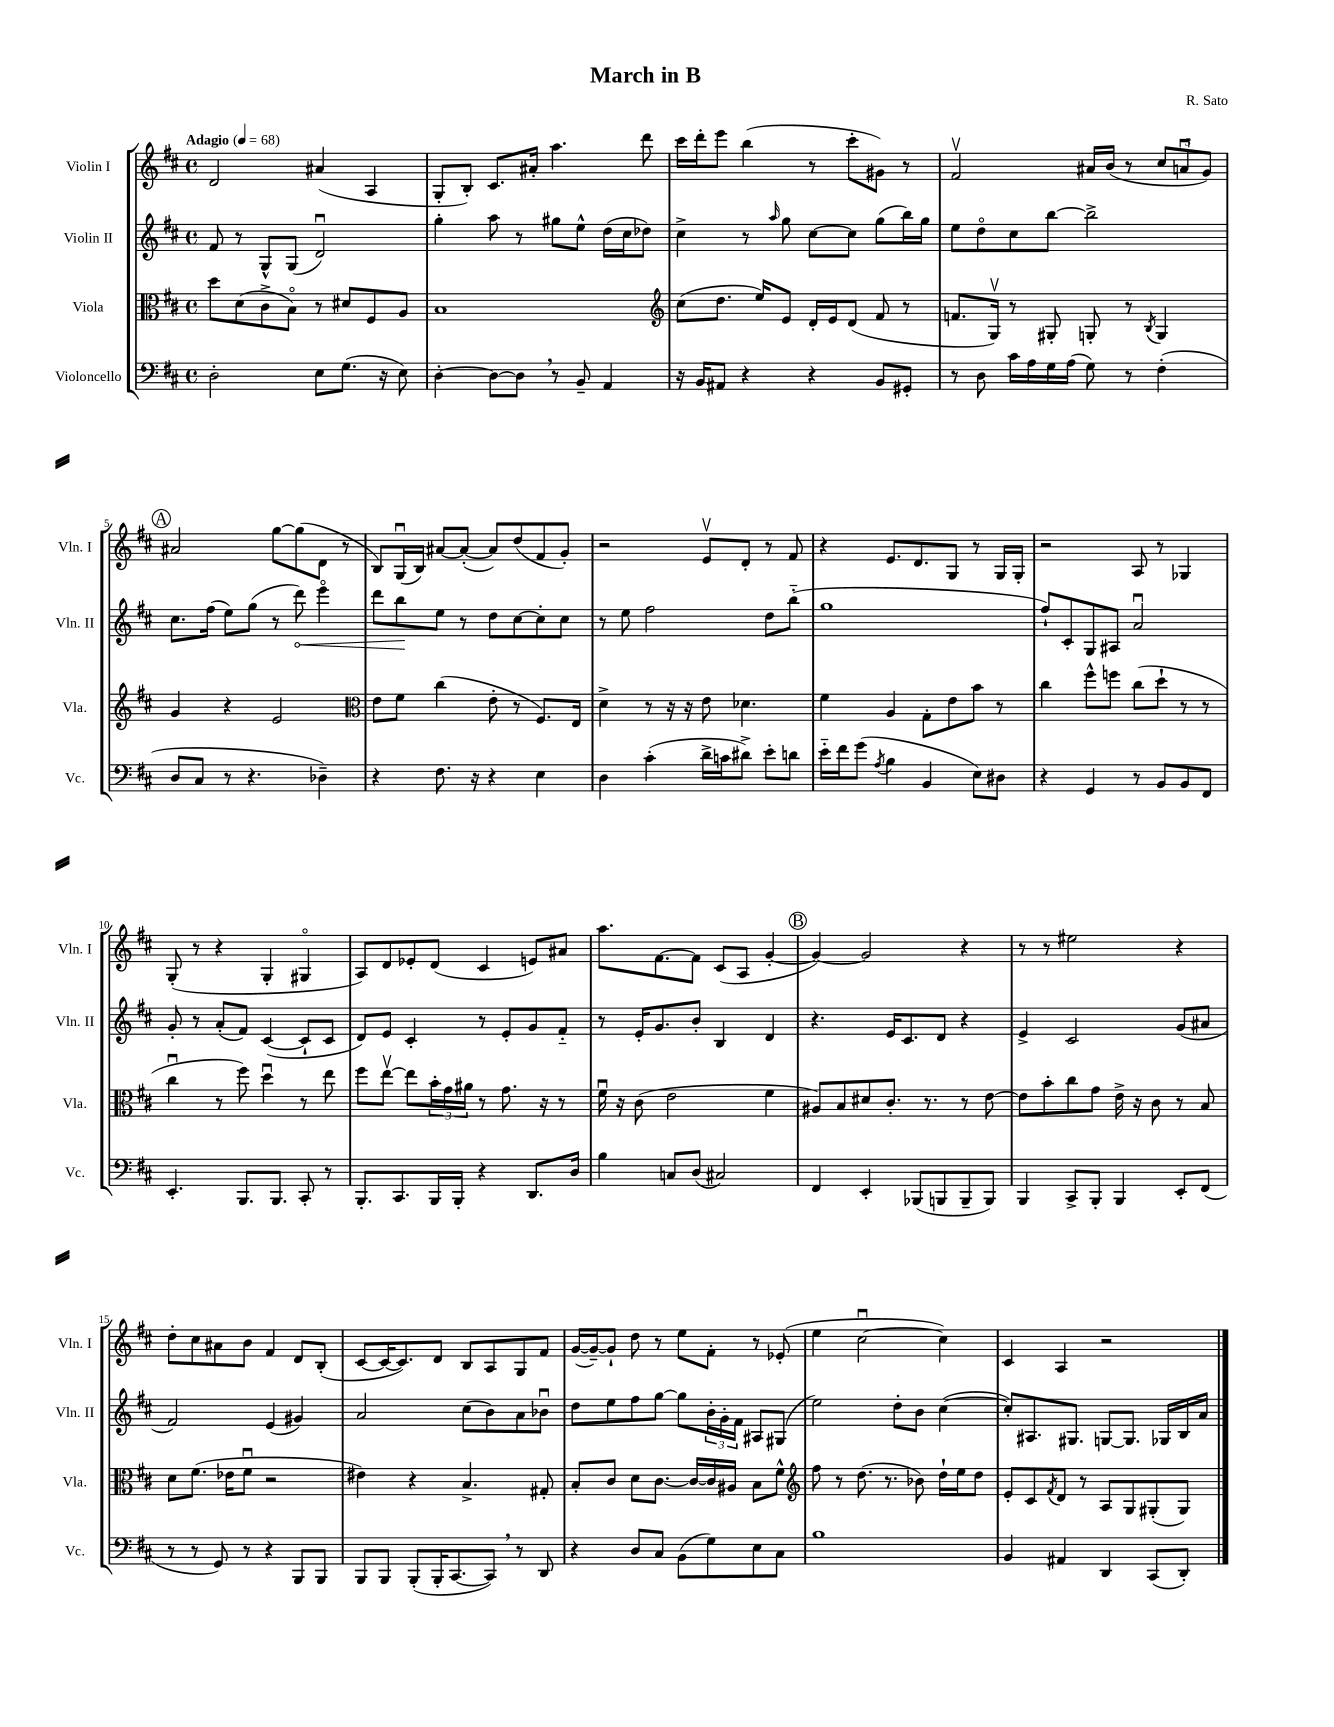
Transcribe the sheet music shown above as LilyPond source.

\header { title = "March in B" composer = "R. Sato" }
<<
\new StaffGroup <<
\new Staff = "s0" \with { instrumentName = "Violin I" shortInstrumentName = "Vln. I" } {
    \clef treble \key d \major \defaultTimeSignature \time 4/4 \tempo "Adagio" 4 = 68
    d'2 ais'4( a4 |
    g8-. b8-.) cis'8. ais'16-. a''4. d'''8 |
    cis'''16 d'''16-. e'''8 b''4( r8 cis'''8-. gis'8) r8 |
    fis'2\upbow ais'16 b'16( r8 \tuplet 3/2 { cis''8 a'8\downbow g'8) } |
    \mark \markup { \circle "A" } ais'2 g''8~ g''8( d'8 r8 |
    b8) g16\downbow( b16) ais'8~ ais'8~-.( ais'8) d''8( fis'8 g'8-.) |
    r2 e'8\upbow d'8-. r8 fis'8 |
    r4 e'8. d'8. g8 r8 g16 g16-. |
    r2 a8 r8 ges4 |
    g8-.( r8 r4 g4-. gis4\flageolet |
    a8) d'8 ees'8-. d'8( cis'4 e'8) ais'8 |
    a''8. fis'8.~ fis'8 cis'8( a8 g'4~-. |
    \mark \markup { \circle "B" } g'4~) g'2 r4 |
    r8 r8 eis''2 r4 |
    d''8-. cis''8 ais'8 b'8 fis'4 d'8 b8-.( |
    cis'8~ cis'16~ cis'8.) d'8 b8 a8 g8 fis'8 |
    g'16~( g'16~--) g'8-! d''8 r8 e''8 fis'8-. r8 ees'8-.( |
    e''4 cis''2~\downbow cis''4) |
    cis'4 a4 r2 \bar "|." |
}
\new Staff = "s1" \with { instrumentName = "Violin II" shortInstrumentName = "Vln. II" } {
    \clef treble \key d \major \defaultTimeSignature \time 4/4
    fis'8 r8 g8-^ g8( d'2\downbow) |
    g''4-. a''8 r8 gis''8 e''8-^ d''16( cis''16 des''8) |
    cis''4-> r8 \grace { a''16 } g''8 cis''8~ cis''8 g''8( b''16) g''16 |
    e''8 d''8\flageolet cis''8 b''8~ b''2-> |
    \mark \markup { \circle "A" } cis''8. fis''16( e''8) g''8( r8 \once \override Hairpin.circled-tip = ##t d'''8\<) e'''4\flageolet |
    d'''8 b''8\! e''8 r8 d''8 cis''8~ cis''8-. cis''8 |
    r8 e''8 fis''2 d''8 b''8-_( |
    g''1 |
    fis''8-!) cis'8-. g8 ais8 a'2\downbow |
    g'8-. r8 a'8-.( fis'8) cis'4~( cis'8-! cis'8 |
    d'8) e'8 cis'4-. r8 e'8-. g'8 fis'8-_ |
    r8 e'16-. g'8. b'8-. b4 d'4 |
    \mark \markup { \circle "B" } r4. e'16 cis'8. d'8 r4 |
    e'4-> cis'2 g'8( ais'8 |
    fis'2) e'4( gis'4) |
    a'2 cis''8( b'8) a'8 bes'8\downbow |
    d''8 e''8 fis''8 g''8~ g''8 \tuplet 3/2 { b'16-. g'16-. fis'16 } ais8 gis8( |
    e''2) d''8-. b'8 cis''4~( |
    cis''8-.) ais8. gis8. g8~ g8. ges16 b16 a'16 \bar "|." |
}
\new Staff = "s2" \with { instrumentName = "Viola" shortInstrumentName = "Vla." } {
    \clef alto \key d \major \defaultTimeSignature \time 4/4
    d''8 d'8( cis'8-> b8\flageolet) r8 dis'8 fis8 a8 |
    b1 |
    \clef treble cis''8( d''8. e''16) e'8 d'16-. e'16 d'8( fis'8 r8 |
    f'8. g16\upbow) r8 gis8-. g8-. r8 \acciaccatura { b8 } g4 |
    \mark \markup { \circle "A" } g'4 r4 e'2 |
    \clef alto e'8 fis'8 cis''4( e'8-. r8 fis8.) e16 |
    d'4-> r8 r16 r16 e'8 des'4. |
    fis'4 a4 g8-. e'8 b'8 r8 |
    cis''4 fis''8-^ f''8 cis''8( d''8-! r8 r8 |
    cis''4\downbow r8 fis''8) d''4\downbow r8 e''8 |
    fis''8 e''8~\upbow e''8 \tuplet 3/2 { b'16-. g'16 ais'16 } r8 g'8. r16 r8 |
    fis'16\downbow r16 cis'8( e'2 fis'4 |
    \mark \markup { \circle "B" } ais8) b8 dis'8 cis'8.-. r8. r8 e'8~ |
    e'8 b'8-. cis''8 g'8 e'16-> r16 cis'8 r8 b8 |
    d'8 fis'8.( ees'16 fis'8\downbow r2 |
    eis'4) r4 b4.-> gis8-. |
    b8-. cis'8 d'8 cis'8.~ cis'16~ cis'16 ais16 b8 fis'8-^ |
    \clef treble fis''8 r8 d''8.( r8. bes'8) d''16-! e''16 d''8 |
    e'8-. cis'8 \acciaccatura { fis'8 } d'8 r8 a8 g8 gis8-.( gis8) \bar "|." |
}
\new Staff = "s3" \with { instrumentName = "Violoncello" shortInstrumentName = "Vc." } {
    \clef bass \key d \major \defaultTimeSignature \time 4/4
    d2-. e8 g8.( r16 e8) |
    d4~-. d8~ d8 \breathe r8 b,8-- a,4 |
    r16 b,16 ais,8 r4 r4 b,8 gis,8-. |
    r8 d8 cis'16 a16 g16 a16( g8) r8 fis4-.( |
    \mark \markup { \circle "A" } d8 cis8 r8 r4. des4--) |
    r4 fis8. r16 r4 e4 |
    d4 cis'4-.( d'16-> c'16 dis'8->) e'8-. d'8 |
    e'16-_ fis'16 g'8( \acciaccatura { a8 } b4 b,4 e8) dis8 |
    r4 g,4 r8 b,8 b,8 fis,8 |
    e,4.-. b,,8. b,,8. cis,8-. r8 |
    b,,8.-. cis,8. b,,16 b,,16-. r4 d,8. d16 |
    b4 c8 d8( cis2) |
    \mark \markup { \circle "B" } fis,4 e,4-. bes,,8( b,,8 b,,8-- b,,8) |
    b,,4 cis,8-> b,,8-. b,,4 e,8-. fis,8( |
    r8 r8 g,8) r8 r4 b,,8 b,,8 |
    b,,8 b,,8 b,,8-.( b,,16-. cis,8.~ cis,8) \breathe r8 d,8 |
    r4 d8 cis8 b,8( g8) e8 cis8 |
    b1 |
    b,4 ais,4 d,4 cis,8( d,8-.) \bar "|." |
}
>>
>>
